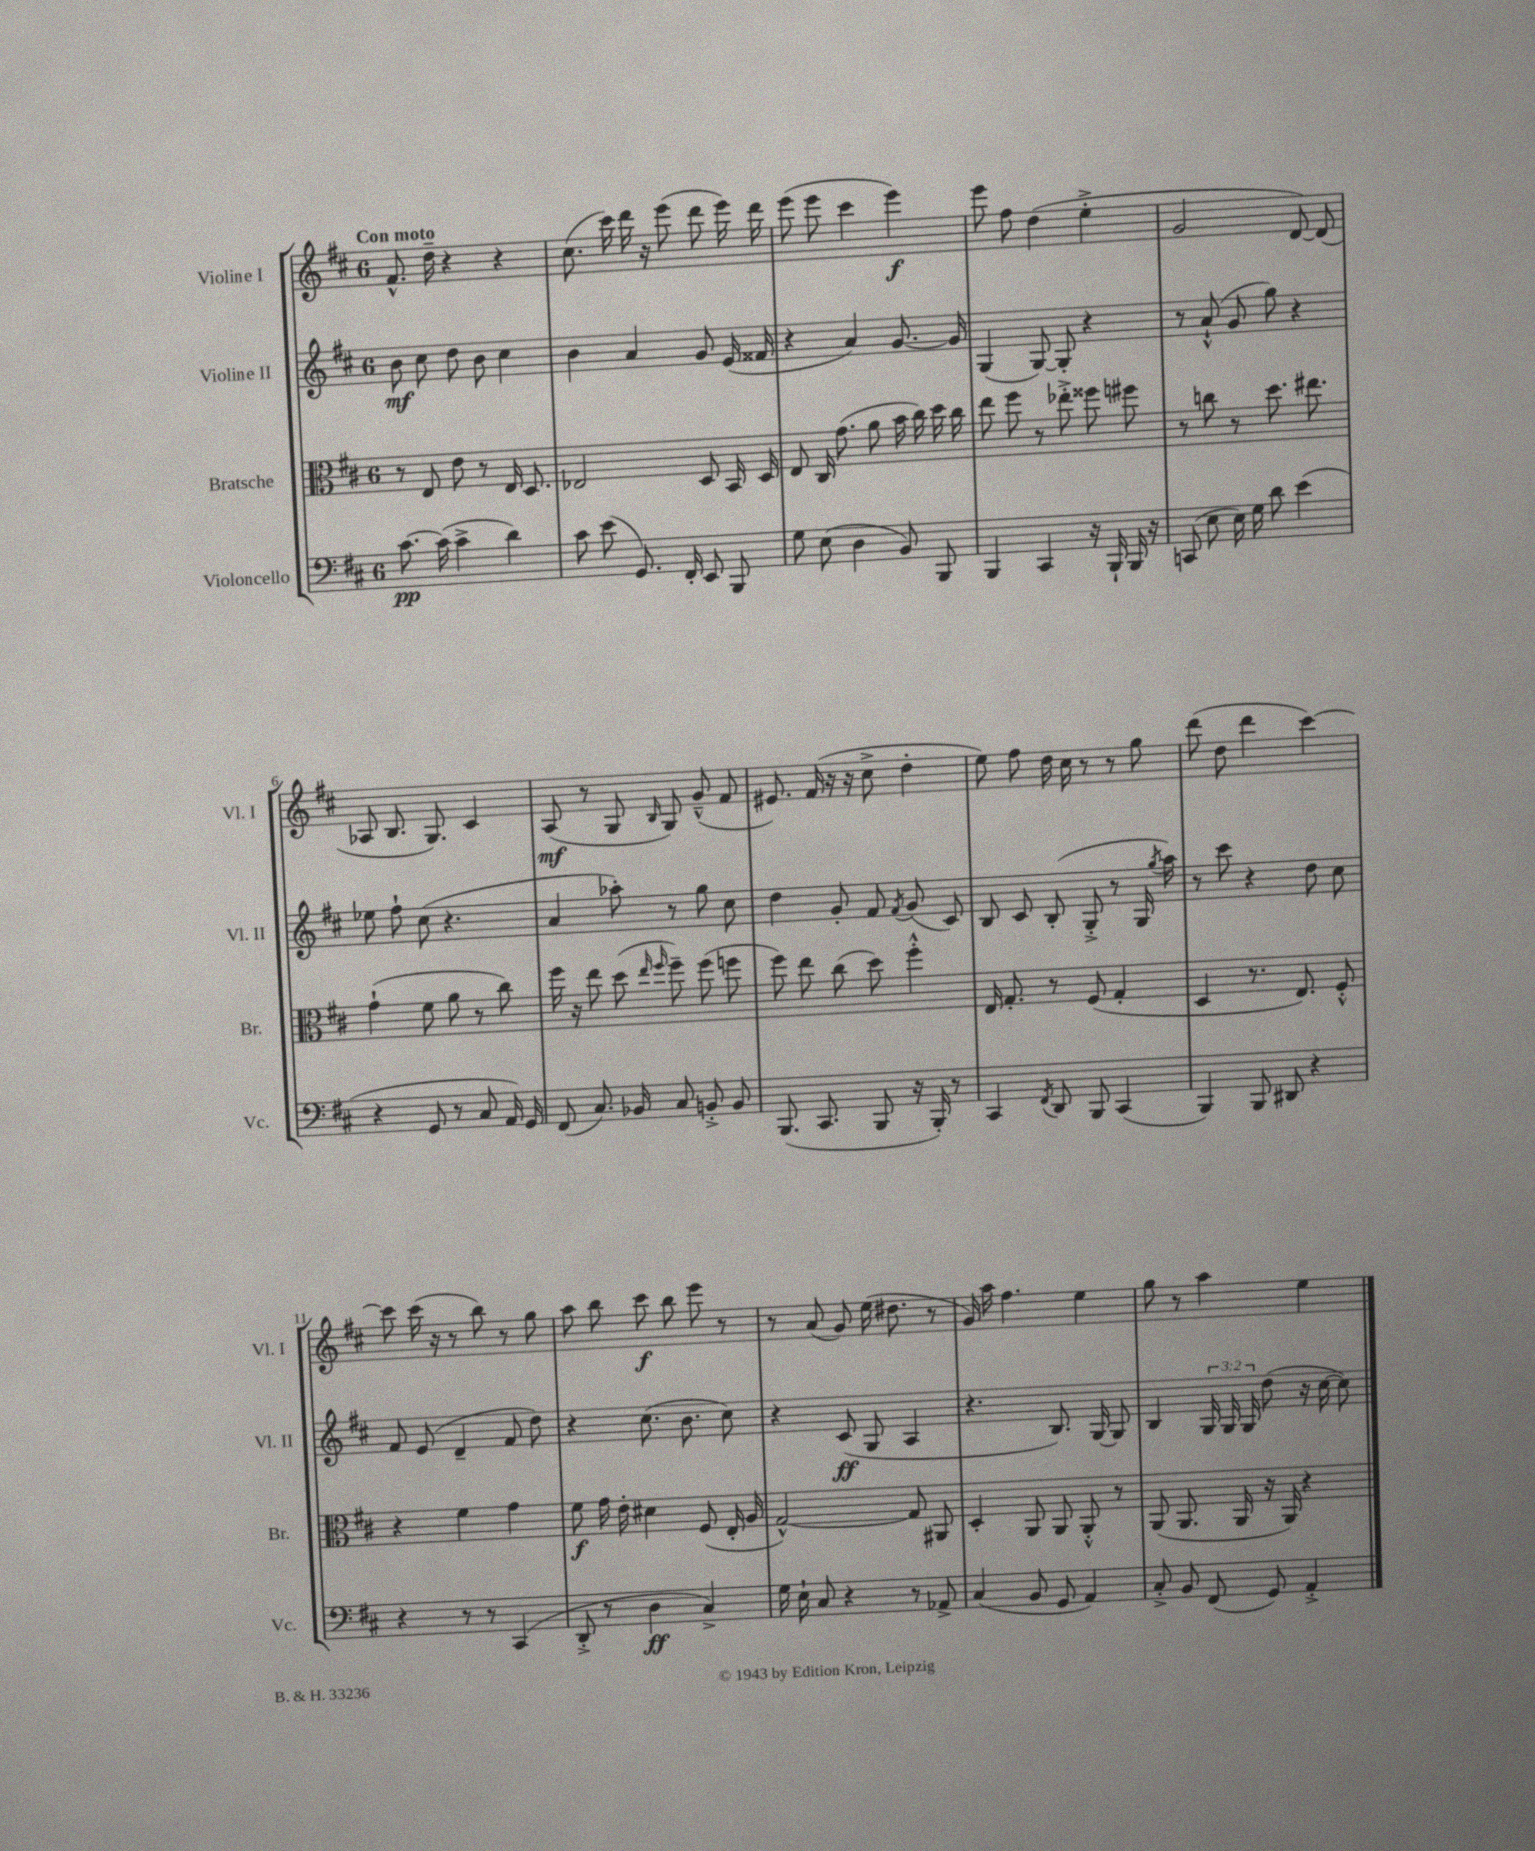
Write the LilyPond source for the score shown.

<<
\new StaffGroup <<
\new Staff = "s0" \with { instrumentName = "Violine I" shortInstrumentName = "Vl. I" } {
    \clef treble \key d \major \once \override Staff.TimeSignature.style = #'single-digit \time 6/8 \tempo "Con moto"
    \autoBeamOff fis'8.-^ d''16-- r4 r4 |
    cis''8.( cis'''16) d'''16 r16 e'''8( d'''8 e'''16) d'''16 |
    e'''8( e'''8 cis'''4 e'''4\f) |
    e'''8 fis''8 d''4( e''4-.-> |
    g'2 d'8~) d'8( |
    aes8 b8. g8.) cis'4 |
    a8\mf( r8 g8 \grace { b16 } g8) g'8---^( fis'8 |
    eis'8.) fis'16( r16 r16 cis''8-> d''4-. |
    e''8) fis''8 d''16 cis''16 r8 r8 g''8 |
    d'''8( d''8 d'''4 cis'''4~) |
    cis'''8 cis'''16( r16 r8 b''8) r8 g''8 |
    a''8 b''8 cis'''8\f b''8 e'''8 r8 |
    r8 a'8( g'8) e''16( dis''8. r8 |
    g'16) a''16 fis''4. e''4 |
    g''8 r8 a''4 e''4 \bar "|." |
}
\new Staff = "s1" \with { instrumentName = "Violine II" shortInstrumentName = "Vl. II" } {
    \clef treble \key d \major \once \override Staff.TimeSignature.style = #'single-digit \time 6/8 \override Staff.TupletNumber.text = #tuplet-number::calc-fraction-text
    \autoBeamOff b'8\mf cis''8 d''8 b'8 cis''4 |
    b'4 a'4 g'8 e'16( fisis'16 |
    r4 a'4) g'8.~ g'16 |
    g4( g8~) g8-. r4 |
    r8 a'8-!-^( g'8 g''8) r4 |
    ees''8 fis''8-! cis''8( r4. |
    a'4 aes''8-.) r8 g''8 cis''8 |
    d''4 g'8-. fis'8 \acciaccatura { fis'8 } g'8( cis'8) |
    b8 cis'8 b8-.( g8-.-> r8 g16 \acciaccatura { g''8 } a''16) |
    r8 cis'''8 r4 d''8 cis''8 |
    fis'8 e'8( d'4-- fis'8 d''8) |
    r4 cis''8.( b'8. cis''8) |
    r4 cis'8\ff( g8 a4 |
    r4. b8.) g16~ g8 |
    b4 \tuplet 3/2 { g16 g16 g16 } d''8( r16 cis''16~ cis''8) \bar "|." |
}
\new Staff = "s2" \with { instrumentName = "Bratsche" shortInstrumentName = "Br." } {
    \clef alto \key d \major \once \override Staff.TimeSignature.style = #'single-digit \time 6/8
    \autoBeamOff r8 e8 e'8 r8 e16 d8. |
    ees2 d8 b,16 d16 |
    e8 cis16 g'8.( a'8 b'16 cis''16) d''16 cis''16 |
    e''8 fis''8 r8 ees''8-.-> fisis''8 fis''8 |
    r8 c''8 r8 d''8. eis''8. |
    g'4-!( fis'8 a'8 r8 cis''8) |
    fis''16 r16 e''8 d''8( \grace { e''16 fis''16 } fis''8--) fis''8( f''8 |
    fis''8) e''8 cis''8( d''8) fis''4-.-^ |
    e16 g8.-. r8 fis8( g4-. |
    d4 r8. e8.) fis8-.-^ |
    r4 fis'4 g'4 |
    fis'8\f g'16 e'16-. dis'4 fis8( e16-. a16 |
    g2~-^) g8 ais,8 |
    d4-. a,8 a,8 a,8-.-^ r8 |
    a,8( a,8. a,16 r16 a,16) r4 \bar "|." |
}
\new Staff = "s3" \with { instrumentName = "Violoncello" shortInstrumentName = "Vc." } {
    \clef bass \key d \major \once \override Staff.TimeSignature.style = #'single-digit \time 6/8
    \autoBeamOff cis'8.~\pp cis'16( cis'4-> d'4) |
    cis'8 e'8( g,8.) fis,16-. e,8 b,,8 |
    g8 e8( d4 b,8) b,,8 |
    b,,4 cis,4 r16 b,,16-! b,,16 r16 |
    c,8( e8 e16) g16 d'8 e'4( |
    r4 g,8 r8 cis8 a,16) g,16 |
    fis,8( cis8.) bes,16 cis8 b,8-.-> b,8 |
    b,,8.( cis,8. b,,8 r16 b,,16-.) r8 |
    cis,4 \acciaccatura { fis,8 } d,8 b,,8 cis,4( |
    b,,4) b,,8 dis,8 r4 |
    r4 r8 r8 cis,4( |
    d,8-.-> r8 d4\ff cis4->) |
    g16 e16-! cis8 r4 r8 aes,8-> |
    cis4( b,8 g,8 a,4) |
    cis8-.-> b,8 fis,8( g,8) a,4-.-> \bar "|." |
}
>>
>>
